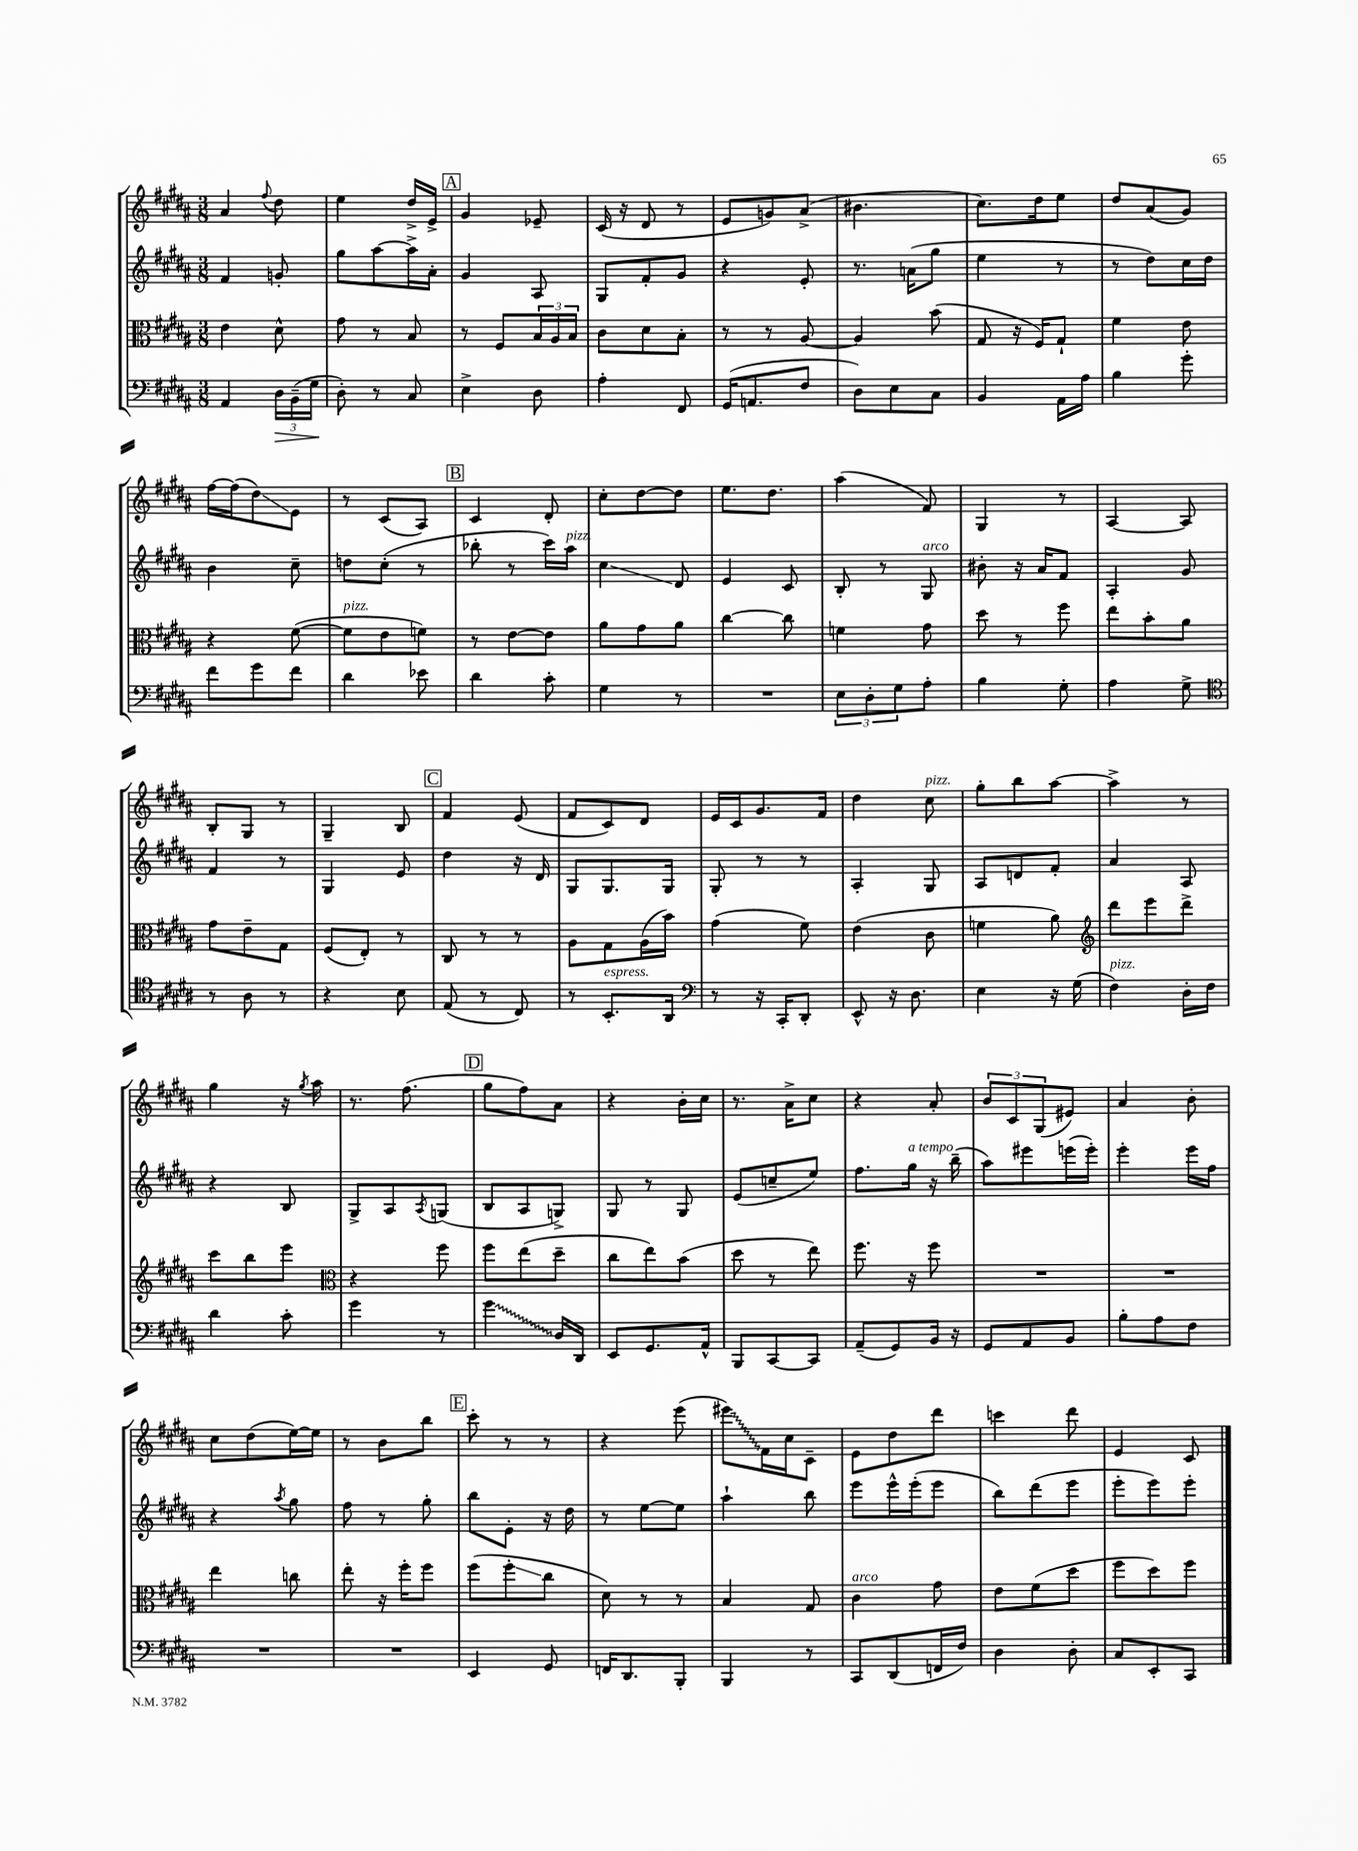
<<
\new StaffGroup <<
\new Staff = "s0" {
    \clef treble \key b \major \numericTimeSignature \time 3/8
    ais'4 \appoggiatura { fis''8 } dis''8 |
    e''4 dis''16-> e'16-> |
    \mark \markup { \box "A" } gis'4 ees'8-- |
    cis'16( r16 dis'8 r8 |
    e'8 g'8) ais'8->( |
    bis'4. |
    cis''8.) dis''16 e''8 |
    dis''8 ais'8( gis'8) |
    fis''16~ fis''16( dis''8\glissando) e'8 |
    r8 cis'8( ais8) |
    \mark \markup { \box "B" } cis'4 dis'8-. |
    cis''8-. dis''8~ dis''8 |
    e''8. dis''8. |
    ais''4( fis'8) |
    gis4 r8 |
    ais4~ ais8 |
    b8-. gis8 r8 |
    gis4-- b8 |
    \mark \markup { \box "C" } fis'4 e'8( |
    fis'8 cis'8) dis'8 |
    e'16 cis'16 gis'8. fis'16 |
    dis''4 cis''8^\markup { \italic "pizz." } |
    gis''8-. b''8 ais''8~ |
    ais''4-> r8 |
    gis''4 r16 \acciaccatura { gis''8 } ais''16 |
    r8. fis''8.( |
    \mark \markup { \box "D" } gis''8 fis''8) ais'8 |
    r4 b'16-. cis''16 |
    r8. ais'16-> cis''8 |
    r4 ais'8-. |
    \tuplet 3/2 { b'8 cis'8 gis8( } eis'8) |
    ais'4 b'8-. |
    cis''8 dis''8( e''16~) e''16 |
    r8 b'8 b''8 |
    \mark \markup { \box "E" } cis'''8-. r8 r8 |
    r4 e'''8( |
    \once \override Glissando.style = #'zigzag eis'''8\glissando) fis'16 cis''16 cis'8-- |
    e'8 dis''8 dis'''8 |
    c'''4 dis'''8 |
    e'4 cis'8 \bar "|." |
}
\new Staff = "s1" {
    \clef treble \key b \major \numericTimeSignature \time 3/8
    fis'4 g'8-. |
    gis''8 ais''8~ ais''16-> ais'16-. |
    \mark \markup { \box "A" } gis'4 ais8 |
    gis8 fis'8-. gis'8 |
    r4 e'8-. |
    r8. a'16( gis''8 |
    e''4 r8 |
    r8 dis''8) cis''16 dis''16 |
    b'4 cis''8-- |
    d''8 cis''8-.( r8 |
    \mark \markup { \box "B" } bes''8-. r8 cis'''16) ais''16^\markup { \italic "pizz." } |
    cis''4\glissando dis'8 |
    e'4 cis'8 |
    b8-. r8 gis8^\markup { \italic "arco" } |
    bis'8-. r16 ais'16 fis'8 |
    ais4-. gis'8 |
    fis'4 r8 |
    gis4 e'8 |
    \mark \markup { \box "C" } dis''4 r16 dis'16 |
    gis8 gis8. gis16 |
    gis8-. r8 r8 |
    ais4-. gis8 |
    ais8 d'8 fis'8-. |
    ais'4 ais8 |
    r4 b8 |
    gis8-> ais8 \acciaccatura { ais8 } g8( |
    \mark \markup { \box "D" } b8 ais8 g8->) |
    gis8 r8 gis8 |
    e'8( c''8-- e''8) |
    fis''8. gis''16^\markup { \italic "a tempo" } r16 b''16--( |
    ais''8) eis'''8 e'''16( e'''16-.) |
    e'''4-. e'''16 fis''16 |
    r4 \acciaccatura { ais''8 } gis''8 |
    fis''8 r8 gis''8-. |
    \mark \markup { \box "E" } b''8 e'8-. r16 dis''16 |
    r8 e''8~ e''8 |
    ais''4-! b''8 |
    e'''8 e'''16-^ e'''16-.( e'''8 |
    b''8) dis'''8( e'''8 |
    e'''8-. e'''8) e'''8-. \bar "|." |
}
\new Staff = "s2" {
    \clef alto \key b \major \numericTimeSignature \time 3/8
    e'4 dis'8-^ |
    gis'8 r8 b8 |
    \mark \markup { \box "A" } r8 fis8 \tuplet 3/2 { b16 ais16 b16 } |
    cis'8 dis'8 b8-. |
    r8 r8 ais8~ |
    ais4 b'8( |
    gis8 r16 fis16) gis8-! |
    fis'4 e'8 |
    r4 fis'8~( |
    fis'8^\markup { \italic "pizz." } e'8 f'8) |
    \mark \markup { \box "B" } r8 e'8~ e'8 |
    ais'8 gis'8 ais'8 |
    cis''4~ cis''8 |
    f'4 gis'8 |
    dis''8 r8 fis''8 |
    e''8 b'8-. ais'8 |
    gis'8 e'8-- gis8 |
    fis8( e8-.) r8 |
    \mark \markup { \box "C" } cis8 r8 r8 |
    ais8 gis8 ais16( b'16) |
    gis'4( fis'8) |
    e'4( cis'8 |
    f'4 ais'8) |
    \clef treble dis'''8 e'''8 dis'''8-> |
    cis'''8 b''8 e'''8 |
    \clef alto r4 fis''8 |
    \mark \markup { \box "D" } fis''8 e''8( dis''8-- |
    cis''8 e''8) b'8( |
    dis''8 r8 e''8) |
    fis''8. r16 fis''8 |
    R4. |
    R4. |
    e''4 c''8 |
    e''8-. r16 fis''16-. fis''8 |
    \mark \markup { \box "E" } fis''8( fis''8-.\glissando cis''8 |
    dis'8) r8 r8 |
    b4 gis8 |
    cis'4^\markup { \italic "arco" } gis'8 |
    e'8 fis'8( dis''8 |
    fis''8 dis''8) fis''8 \bar "|." |
}
\new Staff = "s3" {
    \clef bass \key b \major \numericTimeSignature \time 3/8
    ais,4 \tuplet 3/2 { dis16\> b,16--( gis16\! } |
    dis8-.) r8 cis8 |
    \mark \markup { \box "A" } e4-> dis8 |
    ais4-. fis,8 |
    gis,16( a,8. fis8 |
    dis8) e8 cis8 |
    b,4 ais,16 ais16 |
    b4 gis'8-. |
    fis'8 gis'8 fis'8 |
    dis'4 ees'8 |
    \mark \markup { \box "B" } dis'4 cis'8-. |
    gis4 r8 |
    R4. |
    \tuplet 3/2 { e8 dis8-. gis8 } ais8-. |
    b4 gis8-. |
    ais4 gis8-> |
    \clef tenor r8 ais8 r8 |
    r4 b8 |
    \mark \markup { \box "C" } e8( r8 cis8) |
    r8 b,8.-.^\markup { \italic "espress." } ais,16 |
    \clef bass r8 r16 cis,16-. dis,8-. |
    e,8-^ r16 dis8. |
    e4 r16 gis16( |
    fis4^\markup { \italic "pizz." }) dis16-. fis16 |
    dis'4 cis'8-. |
    gis'4 r8 |
    \mark \markup { \box "D" } \once \override Glissando.style = #'zigzag gis'4\glissando dis16 dis,16 |
    e,8 gis,8. ais,16-^ |
    b,,8 cis,8~ cis,8 |
    ais,8--( gis,8) b,16 r16 |
    gis,8 ais,8 b,8 |
    b8-. ais8 fis8 |
    R4. |
    R4. |
    \mark \markup { \box "E" } e,4 gis,8 |
    f,16 dis,8. b,,8-. |
    b,,4 r8 |
    cis,8 dis,8( f,16 fis16) |
    dis4 dis8-. |
    cis8 e,8-. cis,8 \bar "|." |
}
>>
>>
\layout { \context { \Score \remove "Bar_number_engraver" } }
